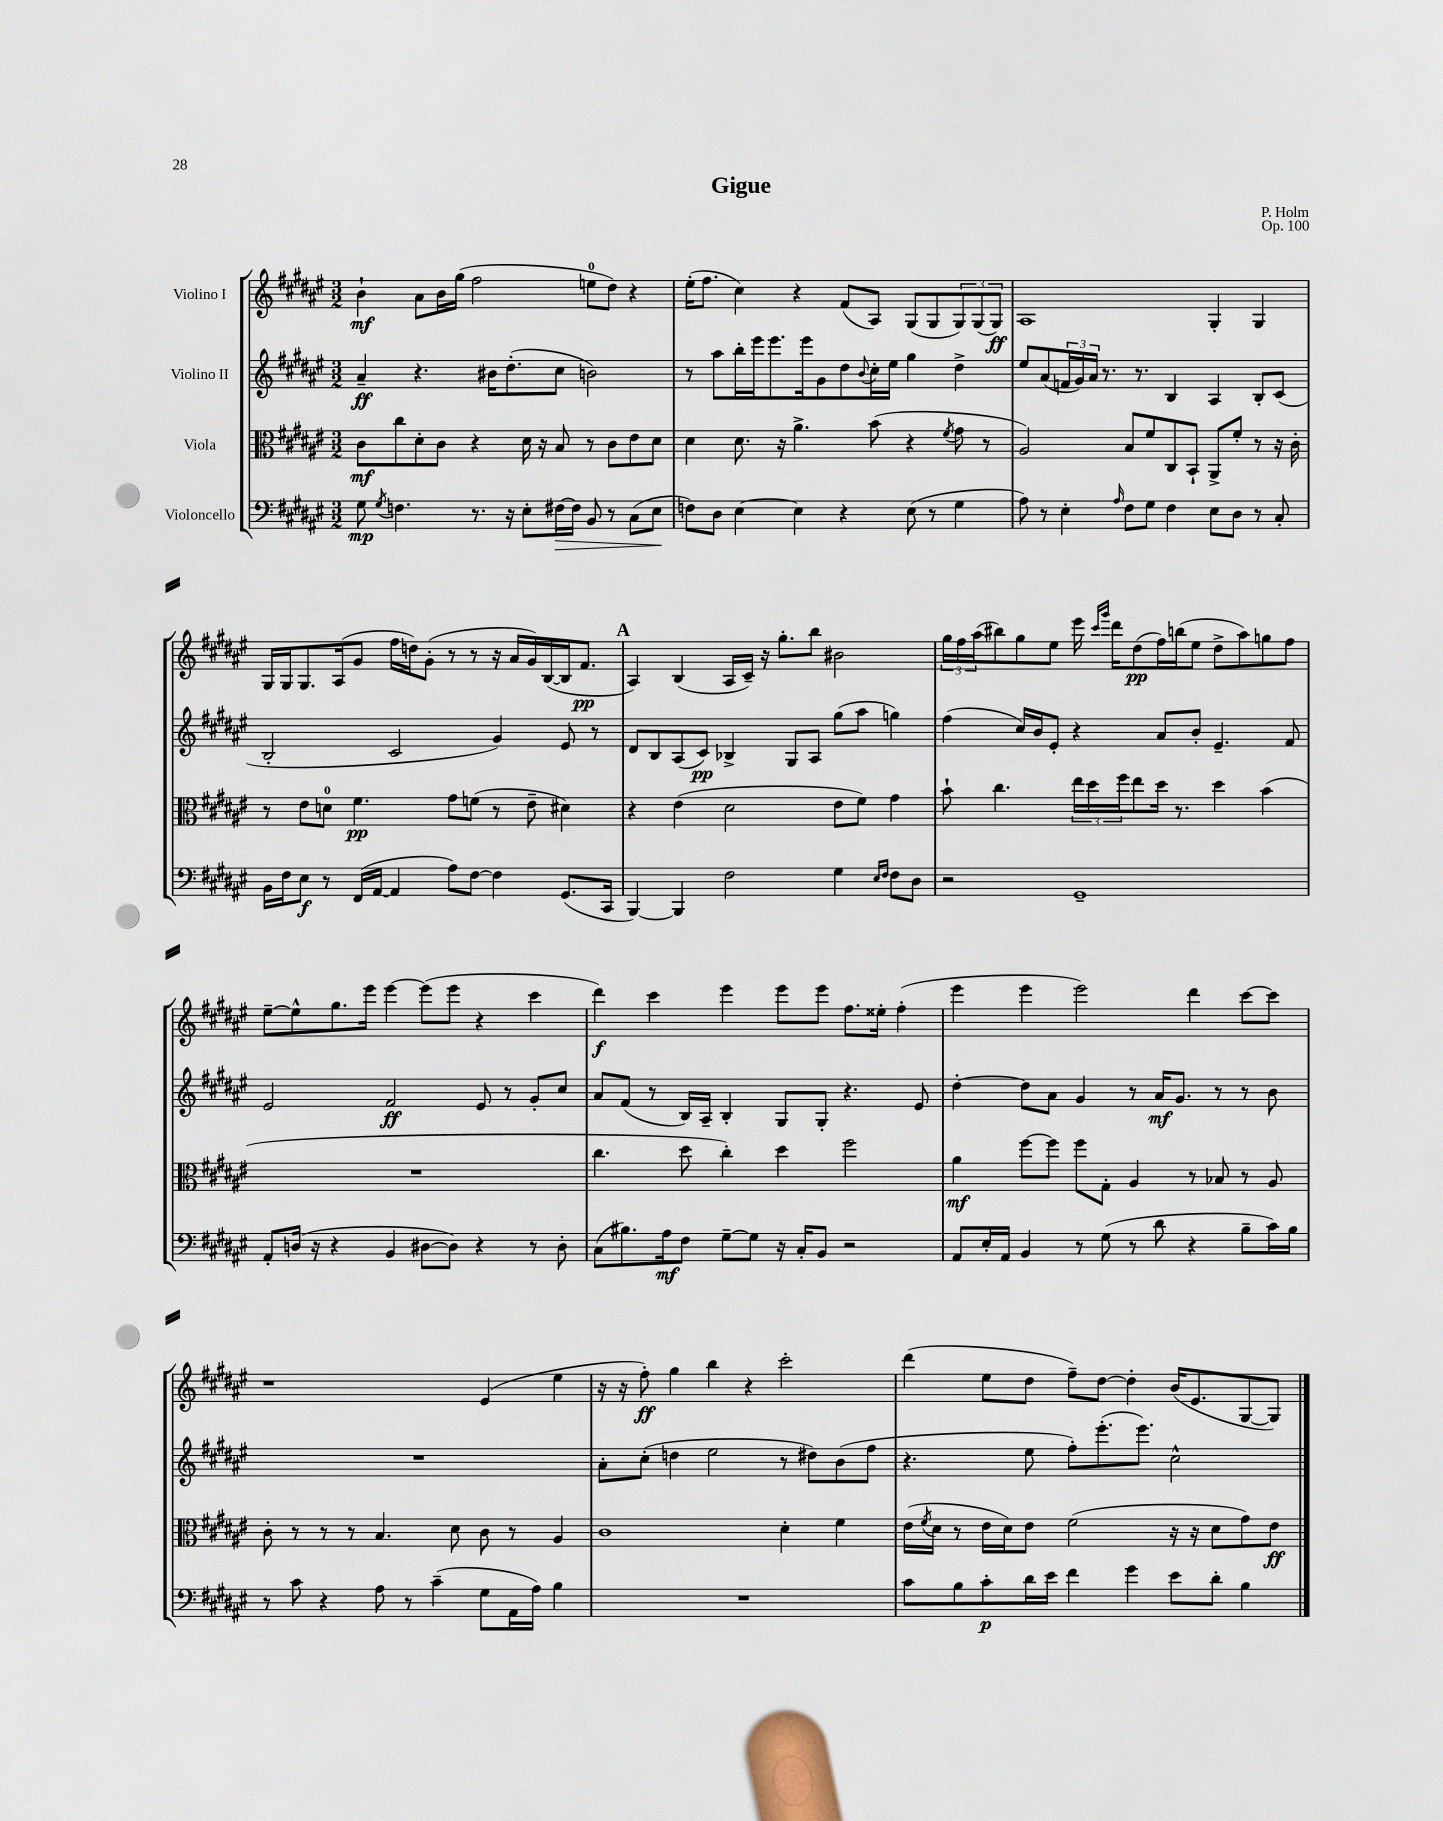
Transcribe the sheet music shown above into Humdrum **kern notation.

**kern	**kern	**kern	**kern
*staff4	*staff3	*staff2	*staff1
*clefF4	*clefC3	*clefG2	*clefG2
*k[f#c#g#d#a#e#]	*k[f#c#g#d#a#e#]	*k[f#c#g#d#a#e#]	*k[f#c#g#d#a#e#]
*M3/2	*M3/2	*M3/2	*M3/2
8G#	8c#	4a#~	4b`
8qG#	.	.	.
4.F	8cc#	.	.
.	8d#'	4.r	8a#
.	8c#	.	16b
.	.	.	(16gg#
8.r	4r	.	2ff#
.	.	16b#	.
16r	.	(8.dd#'	.
8E#'	16d#	.	.
.	16r	.	.
[16F#	8B	8cc#	.
16F#]	.	.	.
8BB	8r	2b)	8ee
8r	8c#	.	8dd#)
(8C#	8e#	.	4r
8E#	8d#	.	.
=	=	=	=
8F)	4d#	8r	(16ee#'
.	.	.	8.ff#
8D#	.	8aa#	.
[4E#	8.d#	16bb'	4cc#)
.	.	16eee#	.
.	.	8.eee#	.
.	16r	.	.
4E#]	4.a#^	.	4r
.	.	16eee#	.
.	.	8g#	.
4r	.	8dd#	(8f#
.	.	8qqb	.
.	(8b	16cc#'	8A#)
.	.	16ee#	.
(8E#	4r	4gg#	(8G#
8r	.	.	8G#
.	8qf#	.	.
4G#	8g#	4dd#^	12G#)
.	.	.	(12G#
.	8r	.	.
.	.	.	12G#)
=	=	=	=
8A#)	2A#)	8ee#	1A#
8r	.	(8a#	.
4E#'	.	24f	.
.	.	24g#)	.
.	.	24a#	.
.	.	8.r	.
16qqA#	.	.	.
8F#	8B	.	.
.	.	8.r	.
8G#	8f#	.	.
4F#	8C#	4B	.
.	8BB`	.	.
8E#	8AA#^	4A#	4G#'
8D#	8f#'	.	.
8r	8r	8B'	4G#
8C#'	16r	(8c#	.
.	16c#'	.	.
=	=	=	=
16BB	8r	2B'	16G#
16F#	.	.	16G#
8E#	8e#	.	8.G#
8r	8d	.	.
.	.	.	(16A#
(16FF#	4.f#	.	8g#
[16AA#	.	.	.
4AA#]	.	2c#	16ff#
.	.	.	16dd)
.	.	.	(8g#'
8A#)	8g#	.	8r
[8F#	(8f	.	8r
4F#]	8r	4g#)	16r
.	.	.	16a#
.	8e#~	.	16g#)
.	.	.	([16B
(8.GG#	4d#)	8e#	16B]
.	.	.	8.f#
.	.	8r	.
16CC#	.	.	.
=	=	=	=
[4BBB)	4r	8d#	4A#)
.	.	8B	.
4BBB]	(4e#	(8A#	(4B
.	.	8c#)	.
2F#	2d#	4B-^	16A#
.	.	.	16c#~)
.	.	.	16r
.	.	.	8.gg#'
.	.	8G#	.
.	.	8A#	8bb
4G#	8e#	(8gg#	2b#
.	8f#)	8aa#	.
16qqE#	.	.	.
16qqF#	.	.	.
8F#	4g#	4gg)	.
8D#	.	.	.
=	=	=	=
2r	8b`	(4ff#	24gg#
.	.	.	24ff#
.	.	.	(24aa#
.	4.cc#	.	8bb#)
.	.	16cc#)	8gg#
.	.	16b	.
.	.	8e#'	8ee#
1GG#~	24ee#	4r	16eee#
.	24dd#	.	.
.	.	.	16qqccc#
.	.	.	16qqggg#
.	.	.	16ddd#
.	24ff#	.	.
.	8ee#	.	(8dd#
.	16dd#	8a#	16ff#)
.	8.r	.	(16bb
.	.	8b'	8ee#
.	4dd#	4.e#~	8dd#^
.	.	.	8aa#)
.	(4b	.	8gg
.	.	8f#	8ff#
=	=	=	=
8AA#'	1.r	2e#	[8ee#~
(16D	.	.	8ee#^^]
16r	.	.	.
4r	.	.	8.gg#
.	.	.	16eee#
4BB	.	2f#	[4eee#
[8D#	.	.	(8eee#]
8D#])	.	.	8eee#
4r	.	8e#	4r
.	.	8r	.
8r	.	8g#'	4ccc#
8D#'	.	8cc#	.
=	=	=	=
(8C#	4.cc#	8a#	4ddd#)
8.B#)	.	(8f#	.
.	.	8r	4ccc#
16A#	.	.	.
8F#	8dd#	16B)	.
.	.	16A#~	.
[8G#~	4cc#')	4B'	4eee#
8G#]	.	.	.
16r	4dd#	8G#	8eee#
16C#'	.	.	.
8BB	.	8G#'	8eee#
2r	2ff#	4.r	8.ff#
.	.	.	16ee##'
.	.	.	(4ff#'
.	.	8e#	.
=	=	=	=
8AA#	4a#	[4dd#'	4eee#
16E#'	.	.	.
16AA#	.	.	.
4BB	[8ff#	8dd#]	4eee#
.	8ff#]	8a#	.
8r	8ff#	4g#	2eee#)
(8G#	8G#'	.	.
8r	4A#	8r	.
8d#	.	16a#	.
.	.	8.g#	.
4r	8r	.	4ddd#
.	8B-	8r	.
8B~	8r	8r	[8ccc#
16c#)	8A#	8b	8ccc#]
16B	.	.	.
=	=	=	=
8r	8c#'	1.r	1r
8c#	8r	.	.
4r	8r	.	.
.	8r	.	.
8A#	4.B	.	.
8r	.	.	.
(4c#~	.	.	.
.	8d#	.	.
8G#	8c#	.	(4e#
16AA#	8r	.	.
16A#)	.	.	.
4B	4A#	.	4ee#
=	=	=	=
1.r	1c#	8a#'	16r
.	.	.	16r
.	.	(8cc#'	8ff#')
.	.	4dd	4gg#
.	.	2ee#	4bb
.	.	.	4r
.	4d#'	8r	2ccc#'
.	.	8dd#)	.
.	4f#	(8b	.
.	.	8ff#	.
=	=	=	=
8c#	(16e#	4.r	(4ddd#
.	8qf#	.	.
.	16d#	.	.
8B	8r	.	.
8c#'	16e#	.	8ee#
.	16d#)	.	.
16d#	8e#	8ee#	8dd#
16e#	.	.	.
4f#	(2f#	8ff#')	8ff#~)
.	.	(8.eee#'	[8dd#
4g#	.	.	4dd#']
.	.	8.eee#)	.
8e#	16r	2cc#^^	(16b
.	16r	.	8.e#
8d#'	8d#	.	.
4B	8g#)	.	[8G#
.	8e#	.	8G#])
==	==	==	==
*-	*-	*-	*-
